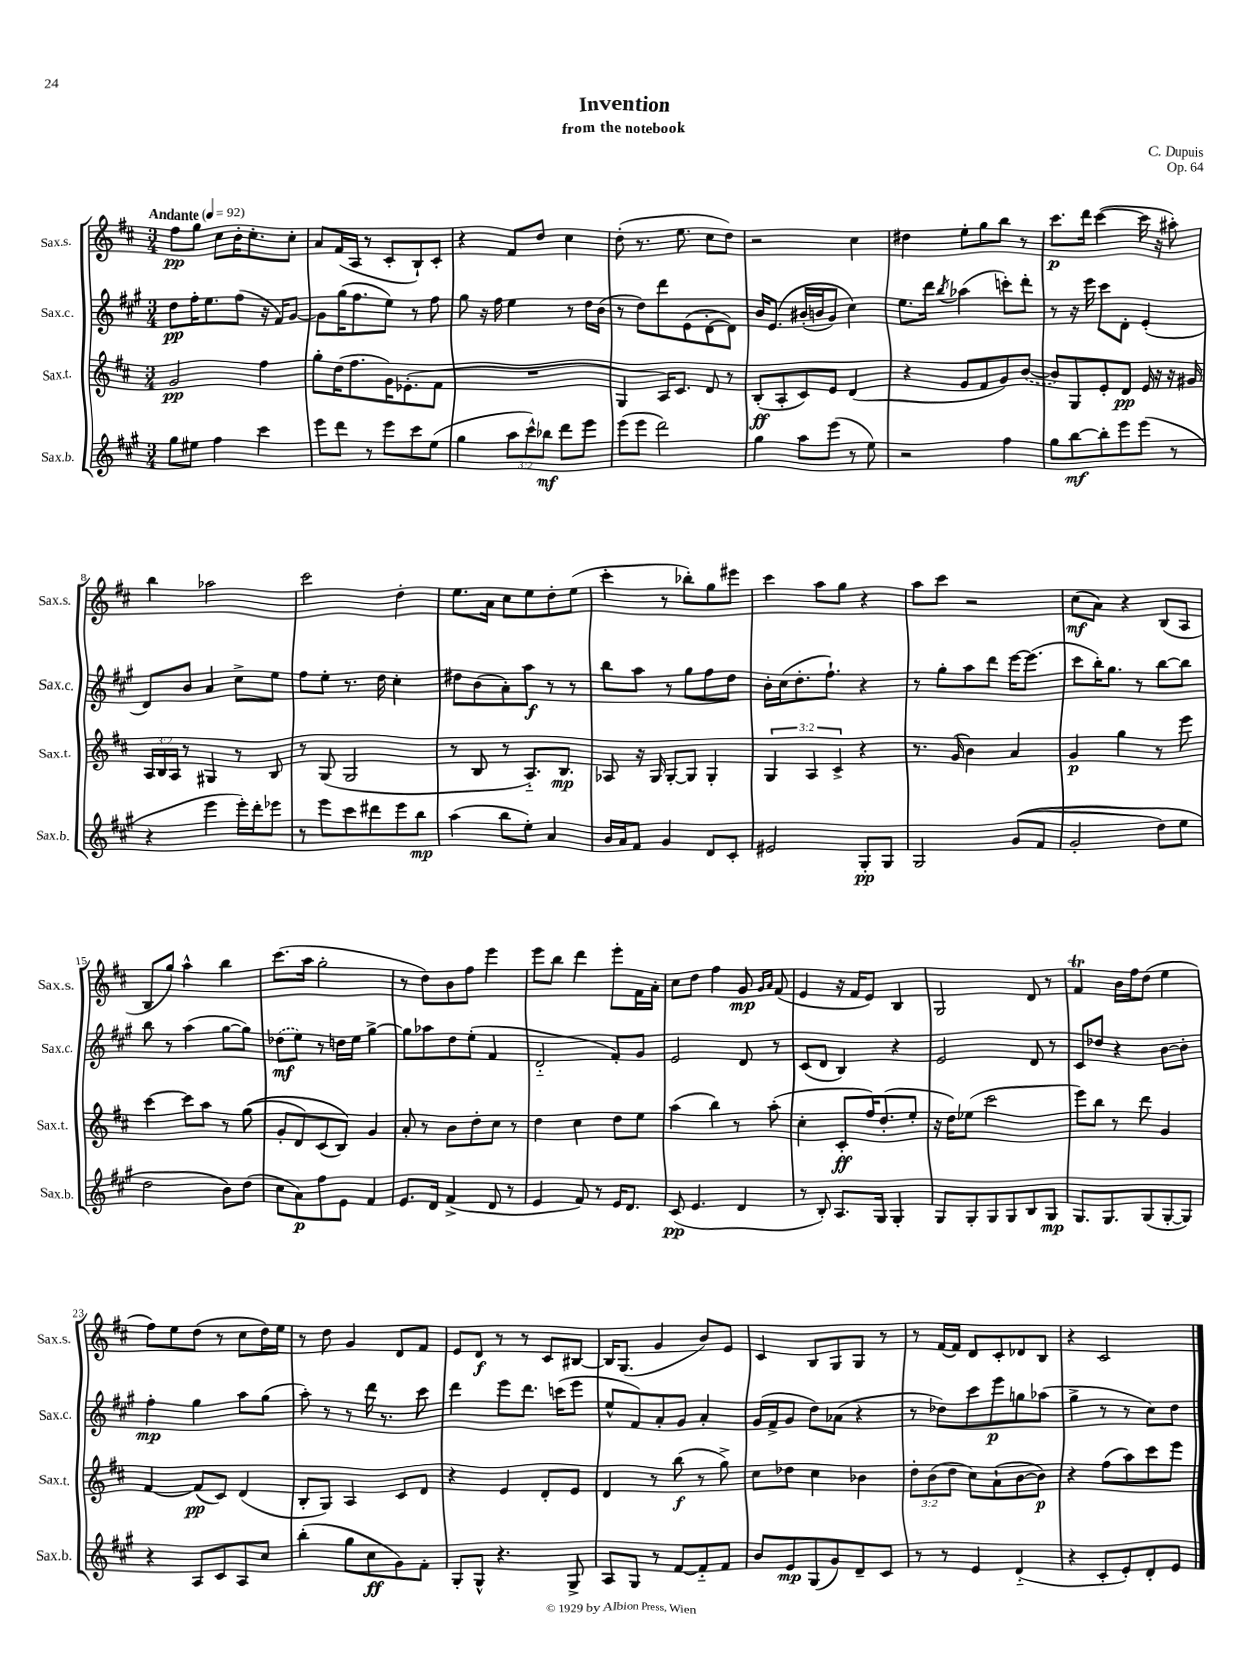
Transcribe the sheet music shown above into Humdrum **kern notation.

**kern	**dynam	**kern	**dynam	**kern	**dynam	**kern	**dynam
*part4	*part4	*part3	*part3	*part2	*part2	*part1	*part1
*staff4	*staff4	*staff3	*staff3	*staff2	*staff2	*staff1	*staff1
*I"Sax.b.	*	*I"Sax.t.	*	*I"Sax.c.	*	*I"Sax.s.	*
*I'Sax.b.	*	*I'Sax.t.	*	*I'Sax.c.	*	*I'Sax.s.	*
*clefG2	*	*clefG2	*	*clefG2	*	*clefG2	*
*k[f#c#g#]	*	*k[f#c#]	*	*k[f#c#g#]	*	*k[f#c#]	*
*M3/4	*	*M3/4	*	*M3/4	*	*M3/4	*
*MM92	*	*MM92	*	*MM92	*	*MM92	*
=1	=1	=1	=1	=1	=1	=1	=1
!	!	!	!	!	!	!LO:TX:a:B:t=Andante	!
8gg#\L	.	2g/	pp	8dd\L	pp	8ff#\L	pp
8ee#X\J	.	.	.	16ff#'\K	.	8gg\J	.
.	.	.	.	8.ee\	.	.	.
4ff#\	.	.	.	.	.	8cc#\L	.
.	.	.	.	(8ff#\J	.	16b'\K	.
.	.	.	.	.	.	8.cc#'\	.
4ccc#\	.	4ff#\	.	16r	.	.	.
.	.	.	.	16f#/KL)	.	.	.
.	.	.	.	[8g#/J	.	8cc#'\J	.
=2	=2	=2	=2	=2	=2	=2	=2
8eee\L	.	8gg'\L	.	8g#\L]	.	8a/L	.
8ddd\J	.	(16dd\K	.	(16gg#\K	.	(16f#/L	.
.	.	8.ff#\	.	8.ff#\	.	16A/JJ	.
8r	.	.	.	.	.	8r	.
8eee\L	.	16g\K)	.	8ee\J)	.	8c#'/L	.
.	.	(8.e-X'\	.	.	.	.	.
8ccc#\	.	.	.	8r	.	8B`/)	.
(8ee\J	.	8f#\J	.	8ff#\	.	8c#'/J	.
=3	=3	=3	=3	=3	=3	=3	=3
4gg#\	.	2.r	.	8gg#\	.	4r	.
.	.	.	.	16r	.	.	.
.	.	.	.	16ff#\	.	.	.
12aa\L	.	.	.	4ee\	.	8f#/L	.
12ccc#^^\)	.	.	.	.	.	.	.
.	.	.	.	.	.	8dd/J	.
12bb-X\J	mf	.	.	.	.	.	.
8ddd\L	.	.	.	8r	.	4cc#\	.
8eee\J	.	.	.	16dd\LL	.	.	.
.	.	.	.	(16b\JJ	.	.	.
=4	=4	=4	=4	=4	=4	=4	=4
(8eee\L	.	4G/	.	8r	.	(8dd'\	.
8eee\J	.	.	.	8dd\L)	.	8.r	.
2ddd\)	.	16A/KL)	.	8ddd\	.	.	.
.	.	8.c#/J	.	.	.	8.ee\	.
.	.	.	.	(8e\	.	.	.
.	.	8d/	.	[8d'\	.	8cc#\L	.
.	.	8r	.	8d\J])	.	8dd\J)	.
=5	=5	=5	=5	=5	=5	=5	=5
4gg#\	.	(8B'/L	ff	16b/KL	.	2r	.
.	.	.	.	(8.e/J	.	.	.
.	.	8A'/	.	.	.	.	.
8aa\L	.	8c#/)	.	(16b#X'/LL	.	.	.
.	.	.	.	16bn/J	.	.	.
(8eee\J	.	8e/J	.	8g#/J)	.	.	.
8r	.	(4d/	.	4cc#\)	.	4cc#\	.
8ee\)	.	.	.	.	.	.	.
=6	=6	=6	=6	=6	=6	=6	=6
2r	.	4r	.	8.ee\L	.	4dd#X\	.
.	.	.	.	16ddd\Jk	.	.	.
.	.	.	.	8qbb/	.	.	.
.	.	8g/L	.	(4aa-X\	.	8ee'\L	.
.	.	8f#/	.	.	.	8gg\	.
4ff#\	.	8g/)	.	8cccn'\L)	.	8bb\J	.
.	.	([8b/J	.	8ddd'\J	.	8r	.
=7	=7	=7	=7	=7	=7	=7	=7
8gg#\L	.	8b/L])	.	8r	.	8.ccc#\L	p
[8bb\	mf	8G/	.	16r	.	.	.
.	.	.	.	16eee\	.	16ddd\Jk	.
8bb'\]	.	8e'/	.	8ccc#\L	.	([4ccc#\	.
8eee\	.	8d/J	pp	8d'\J	.	.	.
(8eee\J	.	16e/	.	(4e'/	.	16ccc#\]	.
.	.	16r	.	.	.	16r	.
8r	.	16r	.	.	.	8aa#X'\)	.
.	.	16g#X/	.	.	.	.	.
!!LO:LB:g=z
=8	=8	=8	=8	=8	=8	=8	=8
4r	.	24A/LL	.	8d/L)	.	4bb\	.
.	.	24B/	.	.	.	.	.
.	.	24A/JJ	.	.	.	.	.
.	.	8r	.	8b/J	.	.	.
4eee\	.	4G#X/	.	4a/	.	2aa-X\	.
16eee'\LL)	.	8r	.	8cc#^\L	.	.	.
16ddd'\J	.	.	.	.	.	.	.
8eee-X\J	.	8B/	.	8ee\J	.	.	.
=9	=9	=9	=9	=9	=9	=9	=9
8r	.	8r	.	8ff#\L	.	2ccc#\	.
8eee\L	.	(8G/	.	8ee'\J	.	.	.
8ccc#\	.	2G/	.	8.r	.	.	.
8ddd#X\	.	.	.	.	.	.	.
.	.	.	.	16dd\	.	.	.
8eee\	.	.	.	4cc#'\	.	4dd'\	.
8bb\J	mp	.	.	.	.	.	.
=10	=10	=10	=10	=10	=10	=10	=10
(4aa\	.	8r	.	8dd#X\L	.	8.ee\L	.
.	.	8B/	.	(8b\	.	.	.
.	.	.	.	.	.	16a\Jk	.
8bb\L	.	8r	.	8a'\)	.	8cc#\L	.
8ee'\J)	.	8.A/L)	.	8aa\J	f	8ee\	.
4a/	.	.	.	8r	.	8dd'\	.
.	.	8.B/J	mp	.	.	.	.
.	.	.	.	8r	.	(8ee\J	.
=11	=11	=11	=11	=11	=11	=11	=11
16b/LL	.	8A-X/	.	8bb\L	.	4ccc#'\	.
16a/J	.	.	.	.	.	.	.
8f#/J	.	16r	.	8aa\J	.	.	.
.	.	16G/	.	.	.	.	.
4g#/	.	[8G'/L	.	8r	.	8r	.
.	.	8G/J]	.	8gg#\L	.	8bb-X'\L)	.
8d/L	.	4G'/	.	8ff#\	.	8gg\	.
8c#'/J	.	.	.	8dd\J	.	8eee#X\J	.
=12	=12	=12	=12	=12	=12	=12	=12
2e#X/	.	6G/	.	16b'\LL	.	4ccc#\	.
.	.	.	.	(16cc#\J	.	.	.
.	.	.	.	8.dd'\	.	.	.
.	.	6A/	.	.	.	.	.
.	.	.	.	.	.	8aa\L	.
.	.	.	.	8.ff#`\J)	.	.	.
.	.	6c#^/	.	.	.	.	.
.	.	.	.	.	.	8gg\J	.
8G#'/L	pp	4r	.	4r	.	4r	.
8G#/J	.	.	.	.	.	.	.
=13	=13	=13	=13	=13	=13	=13	=13
2G#/	.	8.r	.	8r	.	8aa\L	.
.	.	.	.	8gg#'\L	.	8ccc#\J	.
.	.	(16g/	.	.	.	.	.
.	.	4b\)	.	8aa\	.	2r	.
.	.	.	.	8ddd\J	.	.	.
((8g#/L	.	4a/	.	[16eee\KL	.	.	.
.	.	.	.	(8.eee\J]	.	.	.
8f#/J	.	.	.	.	.	.	.
=14	=14	=14	=14	=14	=14	=14	=14
2g#'/	.	4g/	p	8ccc#\L	.	(8cc#\L	mf
.	.	.	.	16bb'\K)	.	8a\J)	.
.	.	.	.	8.gg#\J	.	.	.
.	.	4gg\	.	.	.	4r	.
.	.	.	.	8r	.	.	.
8dd\L)	.	8r	.	[8bb\L	.	(8B/L	.
8ee\J	.	8eee\	.	8bb\J]	.	8A/J	.
!!LO:LB:g=z
=15	=15	=15	=15	=15	=15	=15	=15
2dd\	.	[4ccc#\	.	8bb\	.	8B/L	.
.	.	.	.	8r	.	8gg/J)	.
.	.	8ccc#\L]	.	(4aa\	.	4aa^^\	.
.	.	8aa\J	.	.	.	.	.
8b\L)	.	8r	.	[8gg#\L	.	4bb\	.
(8dd\J	.	((8gg\	.	8gg#\J])	.	.	.
=16	=16	=16	=16	=16	=16	=16	=16
8cc#\L	.	8g'/L	.	(8dd-X\L	mf	(8.ccc#\L	.
8a\)	p	8d/)	.	8ee\J)	.	.	.
.	.	.	.	.	.	16aa\Jk	.
8ff#\	.	(8c#/	.	8r	.	2gg'\	.
8e\J	.	8B/J))	.	16ddn\LL	.	.	.
.	.	.	.	16ee\JJ	.	.	.
4f#/	.	4g/	.	[4gg#^\	.	.	.
=17	=17	=17	=17	=17	=17	=17	=17
8.e/L	.	8a'/	.	8gg#\L]	.	8r	.
.	.	8r	.	8aa-X\	.	8dd\L)	.
16d/Jk	.	.	.	.	.	.	.
(4f#^/	.	8b\L	.	8dd\	.	8b\	.
.	.	8dd'\	.	(8ee'\J	.	8ff#\J	.
8d/	.	8cc#\J	.	4f#/	.	4eee\	.
8r	.	8r	.	.	.	.	.
=18	=18	=18	=18	=18	=18	=18	=18
4e/	.	4dd\	.	2d/	.	8eee\L	.
.	.	.	.	.	.	8bb\J	.
8f#/)	.	4cc#\	.	.	.	4ddd\	.
8r	.	.	.	.	.	.	.
16e/KL	.	8dd\L	.	8f#'/L)	.	8eee'\L	.
8.d/J	.	.	.	.	.	.	.
.	.	8ee\J	.	8g#/J	.	16f#\L	.
.	.	.	.	.	.	16a'\JJ	.
=19	=19	=19	=19	=19	=19	=19	=19
(8c#/	pp	(4aa\	.	2e/	.	8cc#\L	.
4.e/	.	.	.	.	.	8dd\J	.
.	.	4bb\)	.	.	.	4ff#\	.
4d/	.	8r	.	8d/	.	8g/	mp
.	.	.	.	.	.	16qqg/LL	.
.	.	.	.	.	.	16qqa/JJ	.
.	.	(8aa'\	.	8r	.	(8f#/	.
=20	=20	=20	=20	=20	=20	=20	=20
8r	.	4cc#'\	.	(8c#/L	.	4e/	.
8B'/)	.	.	.	8d/J	.	.	.
8.A/L	.	8c#'/L	ff	4B/)	.	16r	.
.	.	.	.	.	.	16f#/KL	.
.	.	16ff#/K)	.	.	.	8e/J)	.
16G#/Jk	.	(8.dd'/	.	.	.	.	.
4G#'/	.	.	.	4r	.	4B/	.
.	.	8ee'/J	.	.	.	.	.
=21	=21	=21	=21	=21	=21	=21	=21
8G#/L	.	16r	.	2e/	.	2G/	.
.	.	16dd\KL)	.	.	.	.	.
8G#'/	.	(8ee-X\J	.	.	.	.	.
8G#/	.	2ccc#\	.	.	.	.	.
8G#/	.	.	.	.	.	.	.
8B/	.	.	.	8d/	.	8d/	.
8G#/J	mp	.	.	8r	.	8r	.
=22	=22	=22	=22	=22	=22	=22	=22
8.G#/L	.	8eee\L)	.	8c#/L	.	4f#t/	.
.	.	8bb\J	.	8dd-X/J	.	.	.
8.G#/	.	.	.	.	.	.	.
.	.	8r	.	4r	.	16b\LL	.
.	.	.	.	.	.	16ff#\J	.
(8G#/	.	8ddd\	.	.	.	(8dd\J	.
[8G#'/	.	4g/	.	[8b\L	.	4ee\	.
8G#/J])	.	.	.	8b'\J]	.	.	.
!!LO:LB:g=z
=23	=23	=23	=23	=23	=23	=23	=23
4r	.	[4f#/	.	4ff#'\	mp	8ff#\L)	.
.	.	.	.	.	.	8ee\	.
8A/L	.	(8f#/L]	pp	4gg#\	.	(8dd\J	.
8c#/	.	8c#/J)	.	.	.	8r	.
8A/	.	(4d/	.	8aa\L	.	8cc#\L	.
8cc#/J	.	.	.	(8gg#\J	.	16dd\L)	.
.	.	.	.	.	.	16ee\JJ	.
=24	=24	=24	=24	=24	=24	=24	=24
(4bb'\	.	8B'/L	.	8aa'\)	.	8r	.
.	.	8G/J)	.	8r	.	8dd\	.
8gg#\L	.	4A/	.	8r	.	4g/	.
8cc#\	ff	.	.	16ddd\	.	.	.
.	.	.	.	8.r	.	.	.
8g#\)	.	8c#/L	.	.	.	8d/L	.
8f#'\J	.	8d/J	.	8ccc#\	.	8f#/J	.
=25	=25	=25	=25	=25	=25	=25	=25
8G#'/L	.	4r	.	4ddd\	.	8e/L	.
8G#^^/J	.	.	.	.	.	8d/J	f
4.r	.	4e/	.	8eee\L	.	8r	.
.	.	.	.	8.ddd\J	.	8r	.
.	.	8d'/L	.	.	.	8c#/L	.
.	.	.	.	(16cccn\KL	.	.	.
8G#^/	.	8e/J	.	8eee\J	.	[8B#X/J	.
=26	=26	=26	=26	=26	=26	=26	=26
8A/L	.	4d/	.	8ee^^/L	.	16B#/KL]	.
.	.	.	.	.	.	(8.G/J	.
8G#/J	.	.	.	8f#/)	.	.	.
8r	.	8r	.	8a'/	.	4g/	.
[8f#/L	.	(8bb\	f	8g#/J	.	.	.
8f#/]	.	8r	.	4a'/	.	8b/L)	.
8f#/J	.	8gg^\)	.	.	.	8e/J	.
=27	=27	=27	=27	=27	=27	=27	=27
8b/L	.	8cc#\L	.	(16g#/LL	.	4c#/	.
.	.	.	.	16f#^/J	.	.	.
8e/	mp	8dd-X\J	.	8g#/J	.	.	.
(8G#/	.	4cc#\	.	8dd\L)	.	8B/L	.
8g#/)	.	.	.	(8a-X\J	.	8G/	.
8d~/	.	4b-X\	.	4r	.	8G/J	.
8c#/J	.	.	.	.	.	8r	.
=28	=28	=28	=28	=28	=28	=28	=28
8r	.	12dd'\L	.	8r	.	8r	.
.	.	(12b\	.	.	.	.	.
8r	.	.	.	8dd-X\L)	.	[16f#/LL	.
.	.	12dd\J	.	.	.	.	.
.	.	.	.	.	.	16f#/JJ]	.
4e/	.	8cc#\L)	.	8ccc#\	.	8d/L	.
.	.	(8a`\	.	8eee\	p	8c#'/	.
(4d/	.	[8b\	.	8ggn\	.	8d-X/	.
.	.	8b\J])	p	(8aa-X\J	.	8B/J	.
=29	=29	=29	=29	=29	=29	=29	=29
4r	.	4r	.	4gg#^\	.	4r	.
8c#'/L	.	(8ff#\L	.	8r	.	2c#/	.
8e'/)	.	8aa\)	.	8r	.	.	.
8d'/	.	8ccc#\	.	8cc#\L)	.	.	.
8e/J	.	8eee\J	.	8dd\J	.	.	.
==	==	==	==	==	==	==	==
*-	*-	*-	*-	*-	*-	*-	*-
